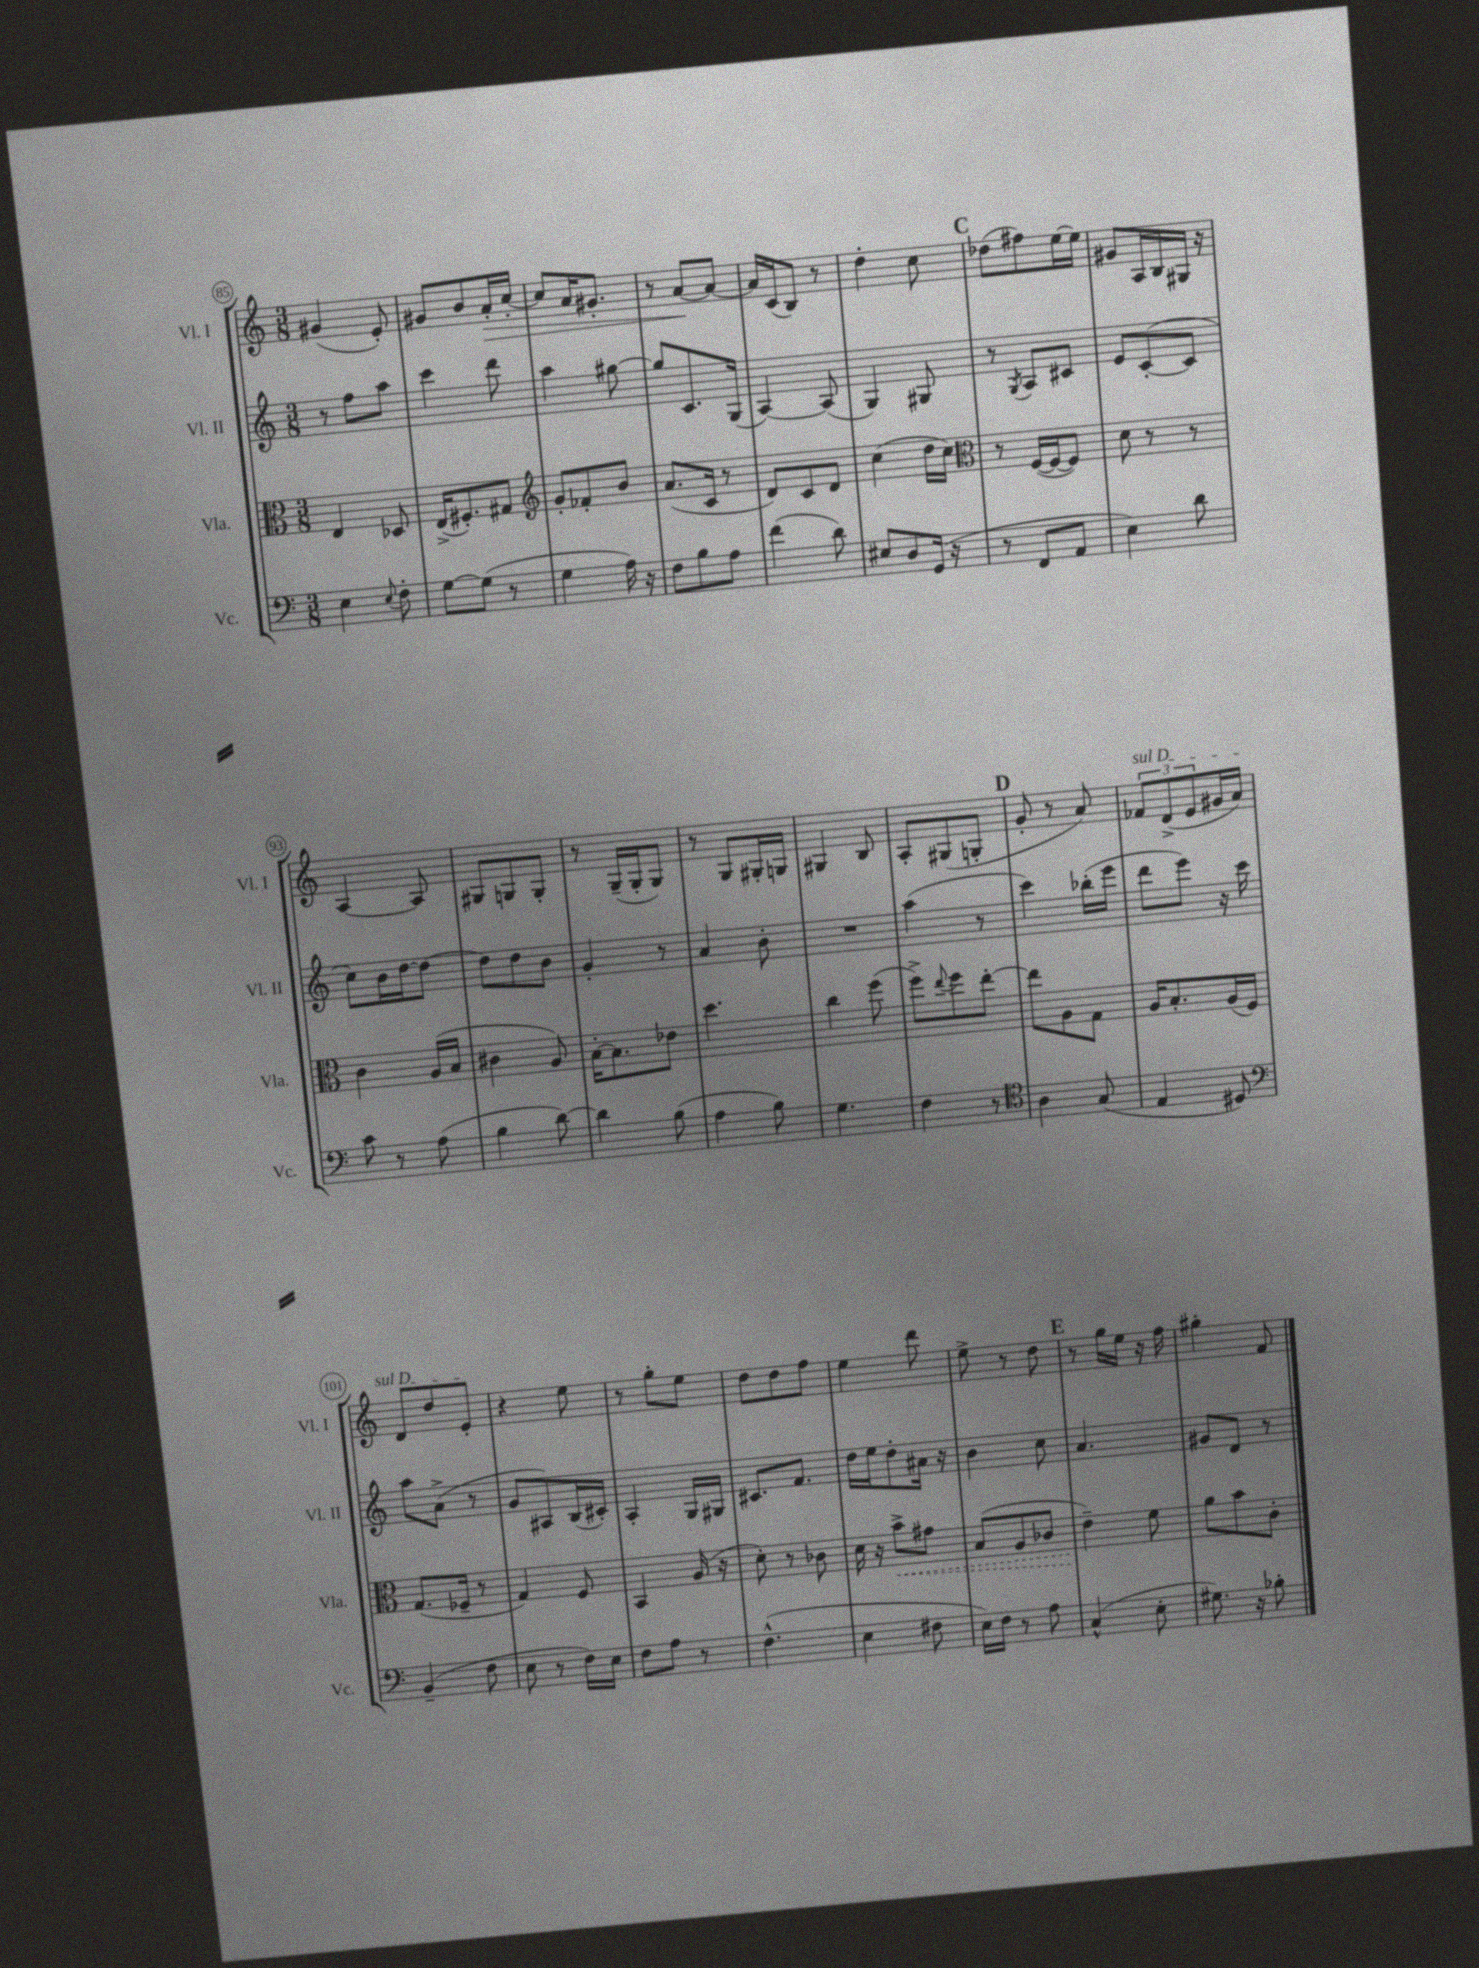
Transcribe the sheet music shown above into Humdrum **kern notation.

**kern	**kern	**dynam	**kern	**kern	**dynam
*part4	*part3	*part3	*part2	*part1	*part1
*staff4	*staff3	*staff3	*staff2	*staff1	*staff1
*I"Vc.	*I"Vla.	*	*I"Vl. II	*I"Vl. I	*
*I'Vc.	*I'Vla.	*	*I'Vl. II	*I'Vl. I	*
*clefF4	*clefC3	*	*clefG2	*clefG2	*
*k[]	*k[]	*	*k[]	*k[]	*
*M3/8	*M3/8	*	*M3/8	*M3/8	*
=85	=85	=85	=85	=85	=85
4E\	4E/	.	8r	(4g#X/	.
.	.	.	8ff\L	.	.
8qqE/	.	.	.	.	.
8F'\	8D-X/	.	8aa\J	8e'/)	.
=86	=86	=86	=86	=86	=86
[8G\L	(16E^/KL	.	4ccc\	8g#X/L	.
.	8.F#X'/)	.	.	.	.
(8G\J]	.	.	.	8b/	.
!	!	!	!	!	!LO:HP:b
8r	8G#X/J	.	8ddd\	16a'/L	>
.	.	.	.	[16cc'/JJ	.
=87	=87	=87	=87	=87	=87
*	*clefG2	*	*	*	*
4G\	8g'/L	.	4aa\	8cc/L]	.
.	8f-X'/	.	.	16a/K	.
.	.	.	.	8.g#X'/J	.
16A\)	8b/J	.	[8gg#X\	.	.
16r	.	.	.	.	.
=88	=88	=88	=88	=88	=88
8F\L	(8.a/L	.	8gg#/L]	8r	.
8B\	.	.	8.c/	[8a/L	.
.	16c/Jk	.	.	.	.
8A\J	8r	.	.	8a/J_	]
.	.	.	(16G/Jk	.	.
=89	=89	=89	=89	=89	=89
(4f\	8d/L)	.	[4A/)	16a/LL]	.
.	.	.	.	(16c/J	.
.	8c/	.	.	8B/J)	.
8d\)	8d/J	.	(8A/]	8r	.
=90	=90	=90	=90	=90	=90
8E#X/L	(4cc\	.	4G/)	4dd'\	.
8D/	.	.	.	.	.
(16GG/Jk	16dd\LL	.	8G#X/	8cc\	.
16r	16cc\JJ)	.	.	.	.
!!LO:REH:place=s1:t=C
=91	=91	=91	=91	=91	=91
*	*clefC3	*	*	*	*
8r	8r	.	8r	(8dd-X\L	.
.	.	.	8qG/	.	.
8FF/L	([16F/LL	.	8A/L	8ff#X\)	.
.	16F/J_	.	.	.	.
8AA/J	8F/J])	.	8c#X/J	[16ee\L	.
.	.	.	.	16ee\JJ]	.
=92	=92	=92	=92	=92	=92
4E\)	8d\	.	8e/L	8g#X/L	.
.	8r	.	([8c'/	16A/L	.
.	.	.	.	16B/	.
8d\	8r	.	8c/J]	16G#X/JJ	.
.	.	.	.	16r	.
!!LO:LB:g=z
=93	=93	=93	=93	=93	=93
8c\	4c\	.	8cc\L)	[4A/	.
8r	.	.	16b\L	.	.
.	.	.	[16dd\J	.	.
(8A\	(16A/LL	.	8dd\J_	8A/]	.
.	16B/JJ	.	.	.	.
=94	=94	=94	=94	=94	=94
4B\	4c#X\	.	8dd\L]	8G#X/L	.
.	.	.	8dd\	8Gn/	.
[8d\)	8A/)	.	8b\J	8G'/J	.
=95	=95	=95	=95	=95	=95
4d\]	[16B'\KL	.	4g'/	8r	.
.	8.B\]	.	.	.	.
.	.	.	.	(16G~/LL	.
.	.	.	.	16G'/J	.
(8B\	8e-X\J	.	8r	8G/J)	.
=96	=96	=96	=96	=96	=96
4A\	4.dd\	.	4a/	8r	.
.	.	.	.	8G/L	.
8B\)	.	.	8b'\	16G#X'/L	.
.	.	.	.	16Gn/JJ	.
=97	=97	=97	=97	=97	=97
4.G\	4cc\	.	4.r	4G#X/	.
.	(8ff\	.	.	8B/	.
=98	=98	=98	=98	=98	=98
4F\	8ff^\L)	.	(4aa\	8A'/L	.
.	8qqee/	.	.	.	.
.	8ff\	.	.	(8G#X/	.
8r	[8ee'\J	.	8r	8Gn'/J	.
!!LO:REH:place=s1:t=D
=99	=99	=99	=99	=99	=99
*clefC4	*	*	*	*	*
4A\	8ee\L]	.	4ccc\)	8g'/	.
.	8A\	.	.	8r	.
(8G/	8G\J	.	(16bb-X'\LL	8a/)	.
.	.	.	16eee\JJ	.	.
=100	=100	=100	=100	=100	=100
!	!	!	!	!LO:TX:a:i:t=sul D	!
4E/	16A/KL	.	8ddd\L	12f-X/L	.
.	8.B'/	.	.	.	.
.	.	.	.	(12d^/	.
.	.	.	8eee\J)	.	.
.	.	.	.	12e/	.
8D#X/)	(16A/L	.	16r	16g#X/L	.
.	16F/JJ)	.	16ccc\	16a/JJ)	.
!!LO:LB:g=z
=101	=101	=101	=101	=101	=101
*clefF4	*	*	*	*	*
(4BB~/	(8.G/L	.	8aa\L	8d/L	.
.	.	.	(8a^\J	8dd/	.
.	16F-X~/Jk	.	.	.	.
8F\	8r	.	8r	8e'/J	.
=102	=102	=102	=102	=102	=102
8E\	4G/)	.	8g/L	4r	.
8r	.	.	8A#X/)	.	.
16F\LL)	8F/	.	(16B/L	8ee\	.
16E\JJ	.	.	16c#X'/JJ)	.	.
=103	=103	=103	=103	=103	=103
8F\L	4BB/	.	4A'/	8r	.
8A\J	.	.	.	8gg'\L	.
8r	(16A/	.	16G/LL	8ee\J	.
.	16r	.	16G#X/JJ	.	.
=104	=104	=104	=104	=104	=104
(4.F^^\	8d'\)	.	8.c#X/L	8dd\L	.
.	8r	.	.	8dd\	.
.	.	.	8.f/J	.	.
.	8c-X\	.	.	8ff\J	.
=105	=105	=105	=105	=105	=105
4E\	16d\	.	16dd\LL	4ee\	.
.	16r	.	16ee\J	.	.
!	!	!LO:HP:b	!	!	!
.	8b^\L	<	8dd'\	.	.
8F#X\	8g#X\J	.	16a#X\Jk	8ddd\	.
.	.	.	16r	.	.
=106	=106	=106	=106	=106	=106
16E\LL)	(8B/L	.	4b\	8ee^\	.
16F\JJ	.	.	.	.	.
8r	8A/	.	.	8r	.
8A\	8c-X/J	.	8cc\	8dd\	.
!!LO:REH:place=s1:t=E
=107	=107	=107	=107	=107	=107
(4C^^/	4e~\)	.	4.a/	8r	.
.	.	.	.	16gg\LL	.
.	.	.	.	16ee\JJ	.
8E'\	8f\	[	.	16r	.
.	.	.	.	16ff\	.
=108	=108	=108	=108	=108	=108
8.G#X\)	8a\L	.	8g#X/L	4gg#X'\	.
.	8b\	.	8d/J	.	.
16r	.	.	.	.	.
8B-X'\	8c'\J	.	8r	8f/	.
==	==	==	==	==	==
*-	*-	*-	*-	*-	*-
